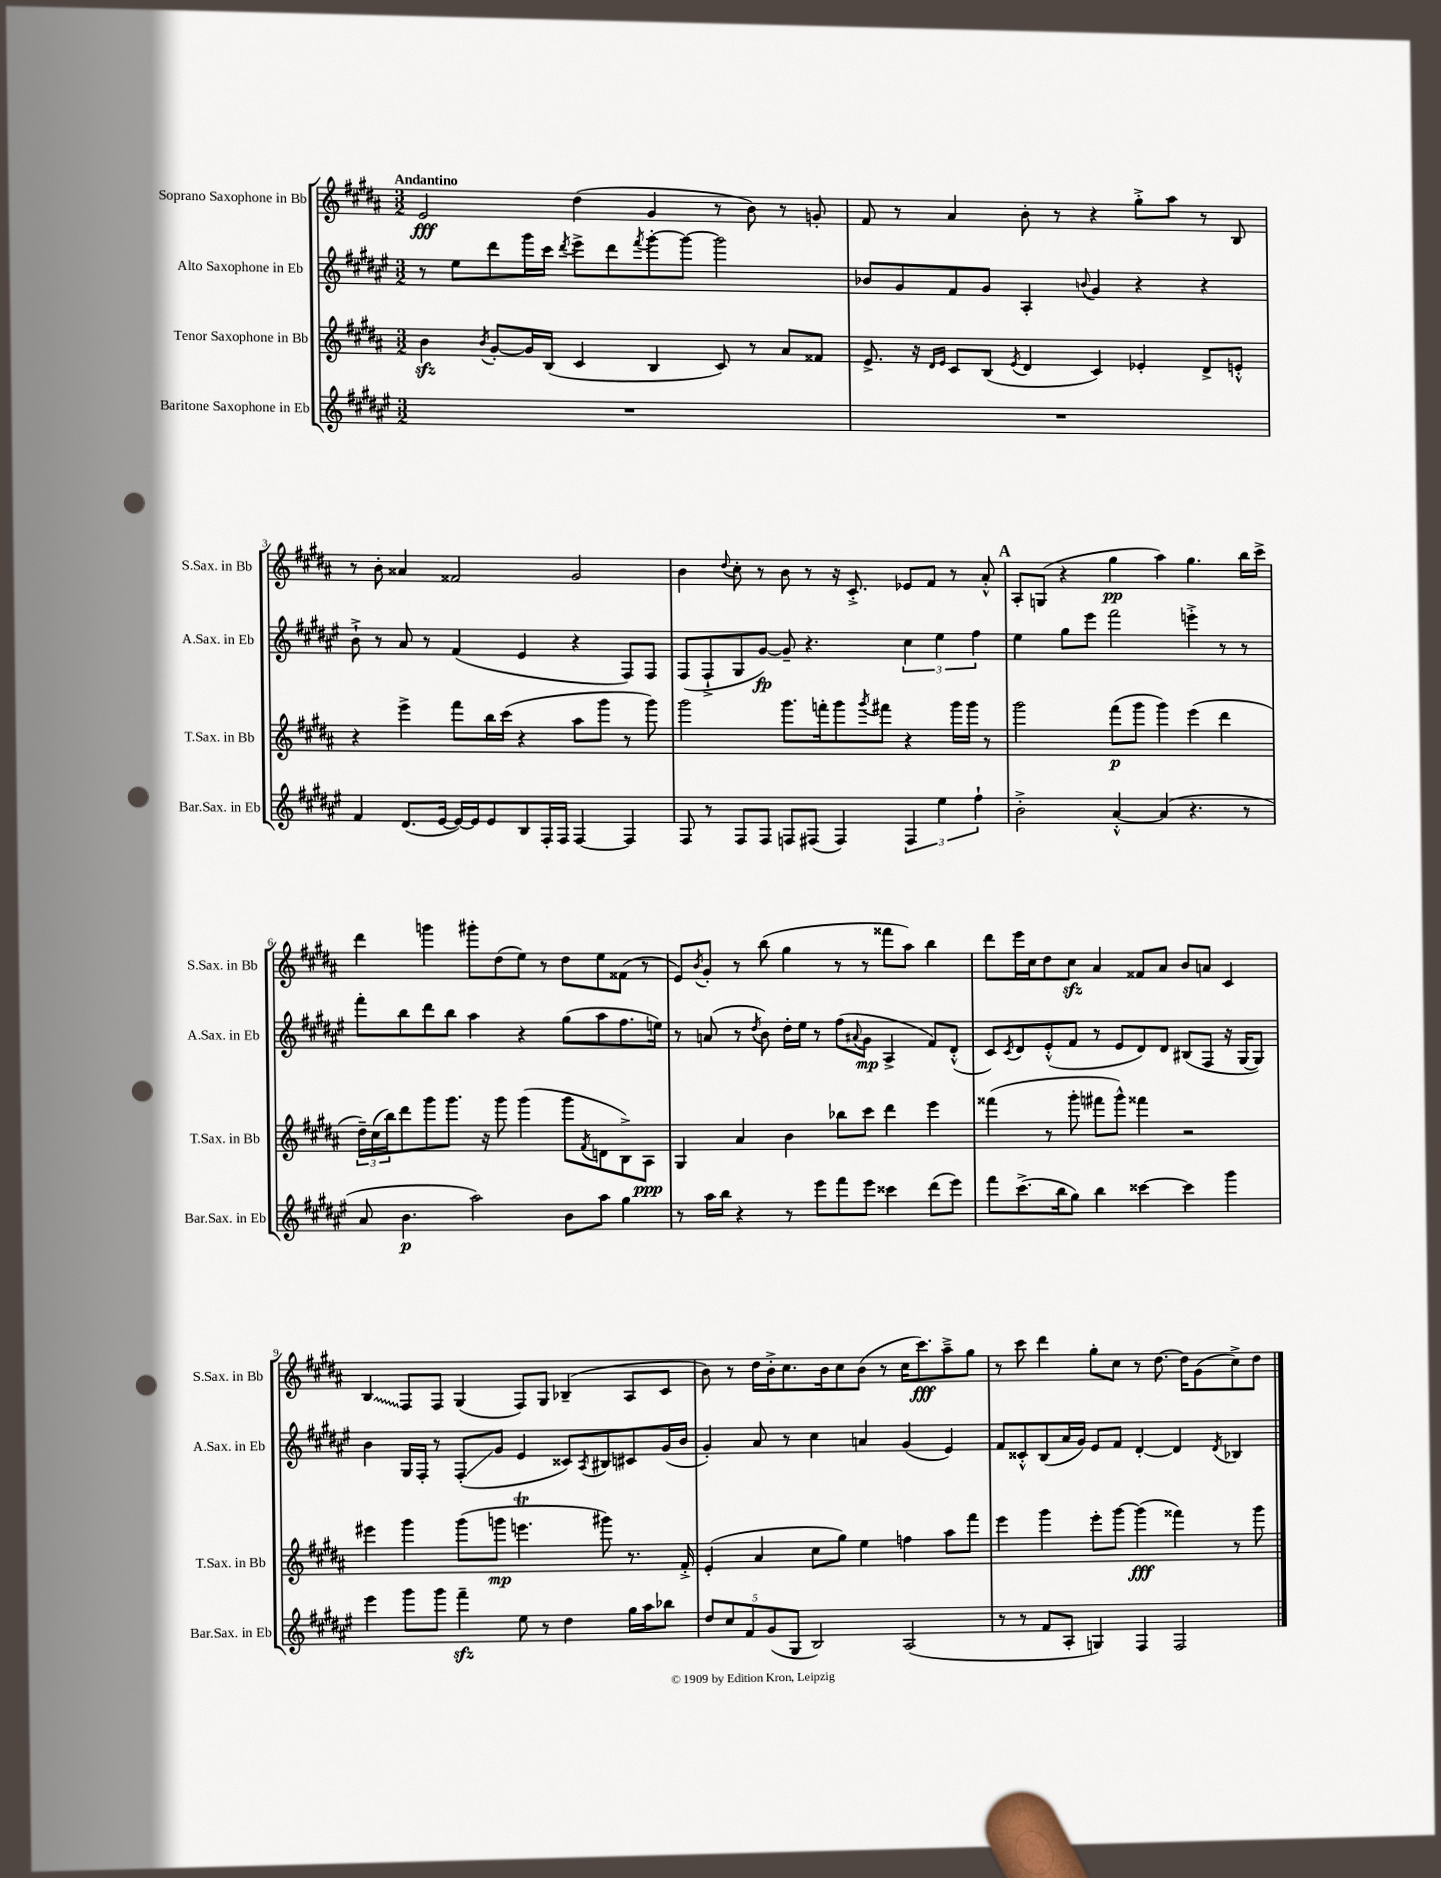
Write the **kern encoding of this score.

**kern	**kern	**kern	**kern
*staff4	*staff3	*staff2	*staff1
*clefG2	*clefG2	*clefG2	*clefG2
*k[f#c#g#d#a#e#]	*k[f#c#g#d#a#]	*k[f#c#g#d#a#e#]	*k[f#c#g#d#a#]
*M3/2	*M3/2	*M3/2	*M3/2
1.r	4b	8r	2e
.	.	8ee#	.
.	8qb	.	.
.	[8g#'	8ddd#	.
.	16g#]	16ggg#	.
.	(16B	16ccc#	.
.	.	8qddd#	.
.	4c#	8eee#^	(4dd#
.	.	8ddd#	.
.	.	8qfff#	.
.	4B	[8ggg#'	4g#
.	.	8ggg#_	.
.	8c#)	2ggg#]	8r
.	8r	.	8b)
.	8a#	.	8r
.	8f##	.	8g'
=	=	=	=
1.r	8.e^	8b-	8f#
.	.	8g#	8r
.	16r	.	.
.	16qqd#	.	.
.	16qqe	.	.
.	8c#	8f#	4a#
.	(8B	8g#	.
.	8qe	.	.
.	4d#	4A#'	8b'
.	.	.	8r
.	.	8qqb	.
.	4c#)	4g#	4r
.	4e-'	4r	8gg#'^
.	.	.	8aa#
.	8d#^	4r	8r
.	8e'^^	.	8B
=	=	=	=
4f#	4r	8b`^	8r
.	.	8r	8b'
(8.d#	4eee^	8a#	4a##
.	.	8r	.
[16e#	.	.	.
16e#_)	8fff#	(4f#	2f##
16e#]	.	.	.
8e#	16bb	.	.
.	(16ccc#	.	.
8B	4r	4e#	.
16F#'	.	.	.
16F#	.	.	.
[4F#	8aa#	4r	2g#
.	8ggg#	.	.
4F#]	8r	8F#)	.
.	8ggg#)	8F#	.
=	=	=	=
8F#	2ggg#	(8F#	4b
8r	.	8F#`^	.
.	.	.	8qqdd#
8F#	.	8G#	8cc#'
8F#	.	[8g#)	8r
8F	8.ggg#	8g#~]	8b
(8F#	.	4.r	8r
.	16fff'	.	.
4F#)	8ggg#	.	16r
.	.	.	8.c#'^
.	8qggg#	.	.
.	8fff#	.	.
6F#	4r	6cc#	8e-
.	.	.	8f#
6ee#	.	6ee#	.
.	16ggg#	.	8r
.	16ggg#	.	.
6ff#`	.	6ff#	.
.	8r	.	8a#'^^
=	=	=	=
2b'^	2ggg#	4ee#	8A#'
.	.	.	(8G
.	.	8gg#	4r
.	.	8eee#	.
[4a#'^^	(8fff#	2fff#	4gg#
.	8ggg#	.	.
(4a#]	4ggg#)	.	4aa#)
4.r	(4eee	4eee'^	4.gg#
.	4ddd#	8r	.
8r	.	8r	16bb
.	.	.	16ccc#^
=	=	=	=
8a#	24dd#~)	8fff#'	4ddd#
.	(24cc#	.	.
.	24bb)	.	.
4.b	8ddd#	8bb	.
.	8ggg#	8ddd#	4ggg
.	8.ggg#	8bb	.
2aa#)	.	4aa#	8ggg#'
.	16r	.	.
.	8ggg#	.	(8dd#
.	(4ggg#	4r	8ee)
.	.	.	8r
8b	8ggg#	(8gg#	8dd#
.	8qf#	.	.
8aa#	8d	8aa#	8ee
4gg#	8B^)	8.ff#	(8f##
.	8A#	.	8r
.	.	16ee)	.
=	=	=	=
8r	4G#	8r	8e)
.	.	.	8qb
16aa#	.	(8a	8g#'
16bb	.	.	.
4r	4a#	8r	8r
.	.	8qdd#	.
.	.	8b)	(8bb
8r	4b	16dd#'	4gg#
.	.	16ee#	.
8eee#	.	8r	.
8fff#	8bb-	(8ff#	8r
.	.	8qqa#	.
8eee#	8ccc#	8g#	8r
4ccc##	4ddd#	4A#^	8fff##
.	.	.	8aa#)
(8ddd#	4eee	8f#)	4bb
8eee#)	.	(8d#'^^	.
=	=	=	=
8fff#	(4fff##	8c#)	8ddd#
.	.	8qc#	.
(8.ccc#^	.	8d#	16eee
.	.	.	16cc#
.	8r	(8e#'^^	8dd#
16bb	.	.	.
8gg#)	8ggg#'	8f#	8cc#
4bb	8fff#	8r	4a#
.	8ggg#^^)	8e#	.
[4ccc##	4fff##	8d#)	8f##
.	.	8d#	8a#
4ccc##]	2r	(8B#	8b
.	.	8F#	8a
4ggg#	.	16r	4c#
.	.	[16G#	.
.	.	8G#])	.
=	=	=	=
4eee#	4eee#	4b	4B
8ggg#	4ggg#	16G#	8F#
.	.	16F#'	.
8ggg#	.	8r	8F#
4fff#~	(8ggg#	(8F#'	(4G#
.	8ggg	8g#	.
8ee#	4.eee	4e#	8F#)
8r	.	.	8G#
4dd#	.	8c##)	(4B-~
.	.	8qA#	.
.	8ggg#)	8B#	.
16gg#	8.r	8c#	8A#
16aa#	.	.	.
8bb-	.	(16g#	8c#
.	16f#'^	16b	.
=	=	=	=
10dd#	(4e'	4g#')	8b)
10cc#	.	.	.
.	.	.	8r
10f#	.	.	.
.	4a#	8a#	16dd#
(10g#	.	.	.
.	.	.	16b'^
.	.	8r	8.cc#
10G#	.	.	.
2B)	8cc#	4cc#	.
.	.	.	16b
.	8gg#)	.	8cc#
.	4ee	4a	(8b
.	.	.	8r
(2A#	4ff	(4g#	16cc#
.	.	.	8.ccc#)
.	8aa#	4e#)	8aa#~^
.	8fff#	.	8gg#
=	=	=	=
8r	4eee	8f#	8r
8r	.	8c##'^^	8ccc#
8f#	4ggg#	(8B	4ddd#
8A#'	.	16a#	.
.	.	16g#)	.
4G)	8eee'	8e#	8gg#'
.	[8ggg#	8f#	8cc#
4F#	(4ggg#]	[4d#'	8r
.	.	.	[8.dd#
2F#	4fff##)	4d#]	.
.	.	.	16dd#]
.	.	.	(8g#
.	.	8qd#	.
.	8r	4B-	8cc#^)
.	8ggg#	.	8dd#
==	==	==	==
*-	*-	*-	*-
